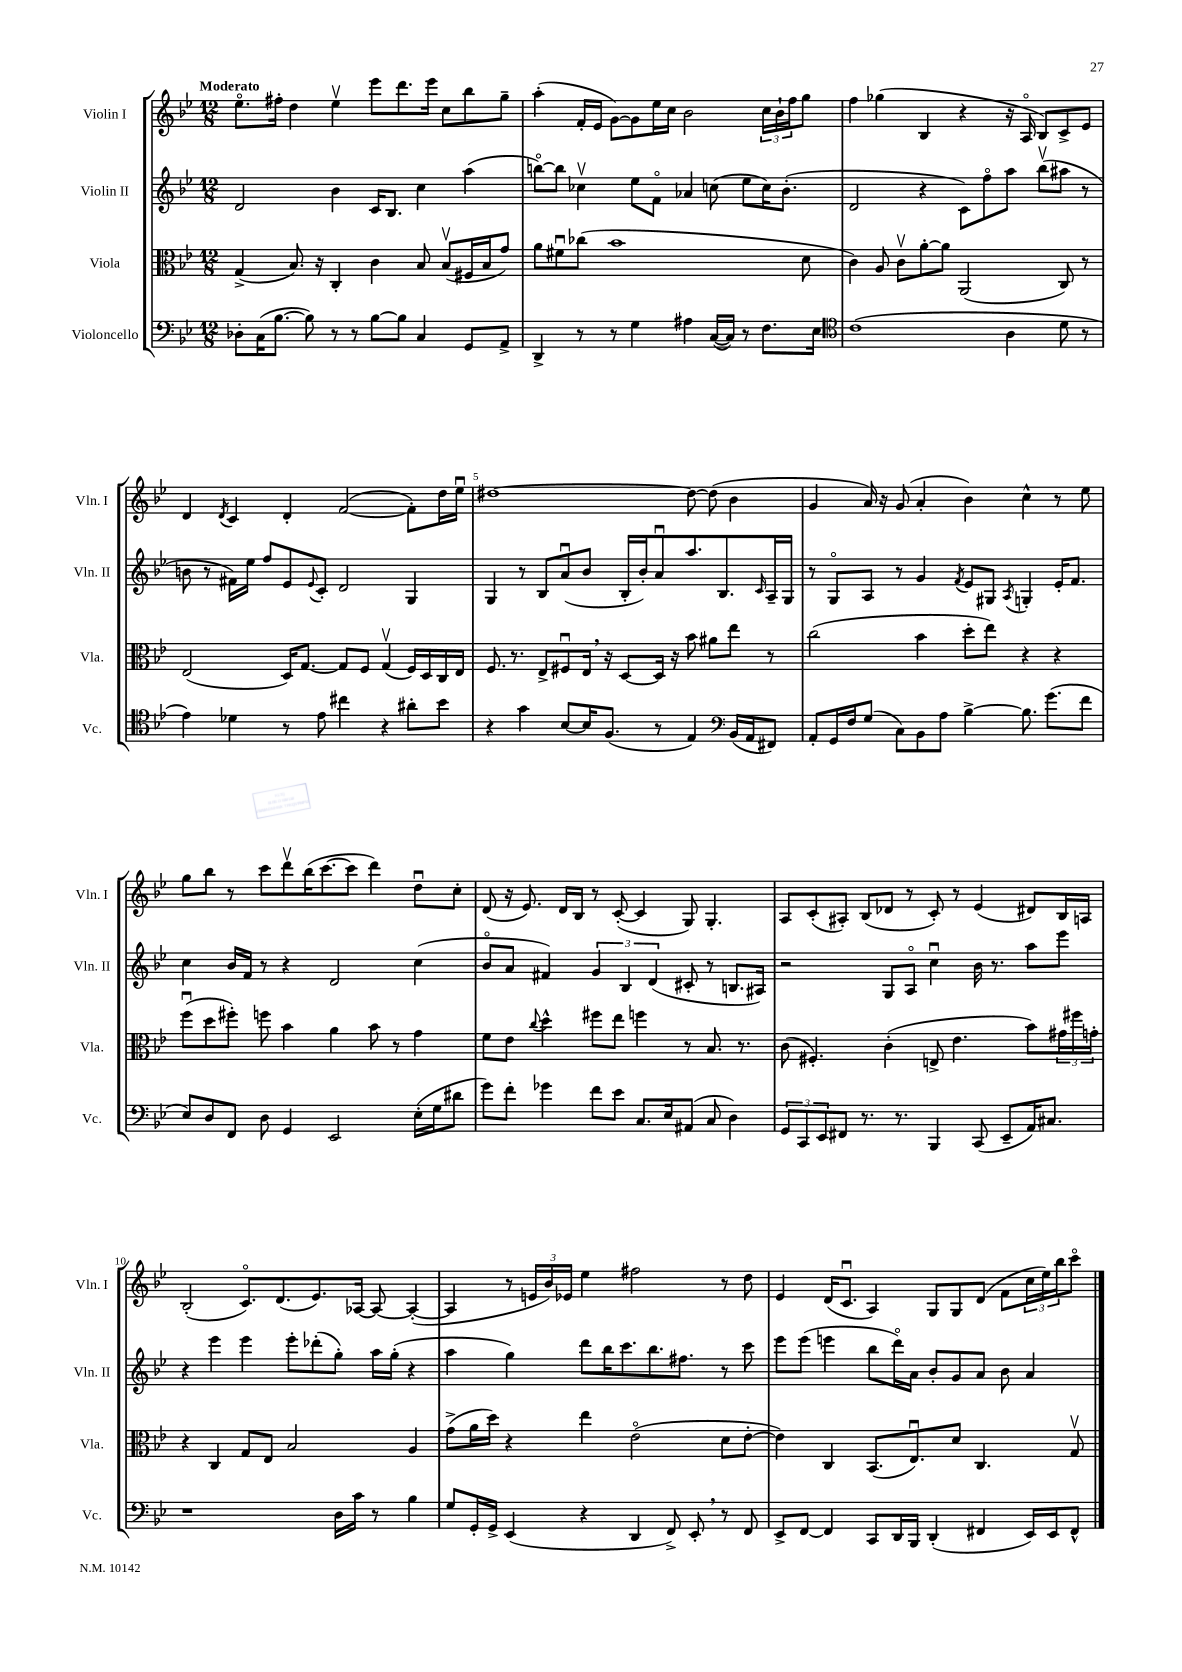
<<
\new StaffGroup <<
\new Staff = "s0" \with { instrumentName = "Violin I" shortInstrumentName = "Vln. I" } {
    \clef treble \key bes \major \numericTimeSignature \time 12/8 \tempo "Moderato"
    ees''8.\flageolet fis''16-. d''4 ees''4\upbow ees'''8 d'''8. ees'''16 c''8 bes''8 g''8-- |
    a''4-.( f'16-. ees'16 g'8~) g'8 ees''16 c''16 bes'2 \tuplet 3/2 { c''16 bes'16-! f''16 } g''8 |
    f''4 ges''4( bes4 r4 r16 a16\flageolet bes8) c'8-> ees'8 |
    d'4 \acciaccatura { d'8 } c'4 d'4-. f'2~( f'8-.) d''16 ees''16\downbow |
    dis''1~ dis''8~ dis''8( bes'4 |
    g'4 a'16) r16 g'8( a'4-. bes'4) c''4-^ r8 ees''8 |
    g''8 bes''8 r8 c'''8 d'''8\upbow bes''16( c'''8.~ c'''8 d'''4) d''8\downbow c''8-. |
    d'8( r16 ees'8.) d'16 bes16 r8 c'8~-.( c'4 g8) g4.-. |
    a8 c'8-.( ais8-.) bes8( des'8 r8 c'8-.) r8 ees'4( dis'8) bes16 a16 |
    bes2-.( c'8.\flageolet) d'8.( ees'8.) aes16~ aes8~ aes4~-.( |
    aes4 r8 \tuplet 3/2 { e'16 bes'16) ees'16 } ees''4 fis''2 r8 d''8 |
    ees'4 d'16( c'8.\downbow a4) g8 g8 d'8( f'8 \tuplet 3/2 { c''16 ees''16) bes''16 } c'''8\flageolet \bar "|." |
}
\new Staff = "s1" \with { instrumentName = "Violin II" shortInstrumentName = "Vln. II" } {
    \clef treble \key bes \major \numericTimeSignature \time 12/8
    d'2 bes'4 c'16 bes8. c''4 a''4( |
    b''8~\flageolet) b''8 ces''4\upbow ees''8 f'8\flageolet aes'4 c''8( ees''8 c''16) bes'8.-.( |
    d'2 r4 c'8) f''8\flageolet a''8 bes''8\upbow( ais''8 r8 |
    b'8 r8 fis'16) ees''16 f''8 ees'8 \appoggiatura { ees'8 } c'8-. d'2 g4 |
    g4 r8 bes8 a'8\downbow( bes'8 bes16-. bes'16-.) a'8\downbow a''8. bes8. \grace { c'16 } a16-- g16 |
    r8 g8\flageolet a8 r8 g'4 \acciaccatura { f'8 } ees'8 gis8 \acciaccatura { a8 } g4-. ees'16-. f'8. |
    c''4 bes'16 f'16 r8 r4 d'2 c''4( |
    bes'8\flageolet a'8 fis'4) \tuplet 3/2 { g'4 bes4 d'4( } cis'8-. r8 b8. ais16) |
    r2 g8 a8\flageolet c''4\downbow bes'16 r8. a''8 ees'''8 |
    r4 ees'''4 ees'''4 ees'''8-. des'''8-.( g''8-.) a''16 g''16-.( r4 |
    a''4 g''4) d'''8 bes''16 c'''8. bes''8. fis''8. r8 c'''8 |
    ees'''8 ees'''8( e'''4 bes''8 d'''16\flageolet) a'16 bes'8-. g'8 a'8 bes'8 a'4 \bar "|." |
}
\new Staff = "s2" \with { instrumentName = "Viola" shortInstrumentName = "Vla." } {
    \clef alto \key bes \major \numericTimeSignature \time 12/8
    g4->( bes8.) r16 c4-. c'4 bes8 bes8\upbow( fis16 bes16 g'8) |
    a'8 fis'8\downbow ces''8( bes'1 d'8 |
    c'4) a8 c'8\upbow a'8~-. a'8 a,2( c8) r8 |
    ees2( d16) g8.~ g8 f8 g4\upbow( f16) d16 c16 ees16 |
    f8. r8. ees8-> fis8\downbow ees16 \breathe r16 d8~ d16 r16 bes'8 ais'8 ees''8 r8 |
    c''2( bes'4 d''8-. ees''8) r4 r4 |
    f''8\downbow( d''8 fis''8-.) f''8 bes'4 a'4 bes'8 r8 g'4 |
    f'8 ees'8 \appoggiatura { c''8 } d''4-^ fis''8 ees''8 f''4 r8 bes8. r8. |
    c'8( fis4.-.) c'4-.( e8-> ees'4. bes'8) \tuplet 3/2 { gis'16 fis''16 g'16-. } |
    r4 c4 g8 ees8 bes2 a4 |
    g'8->( a'16 d''16) r4 ees''4 ees'2\flageolet( d'8 ees'8~-. |
    ees'4) c4 bes,8.( ees8.\downbow) d'8 c4. g8\upbow \bar "|." |
}
\new Staff = "s3" \with { instrumentName = "Violoncello" shortInstrumentName = "Vc." } {
    \clef bass \key bes \major \numericTimeSignature \time 12/8
    des8-. c16( bes8.~ bes8) r8 r8 bes8~ bes8 c4 g,8 a,8-> |
    d,4-> r8 r8 g4 ais4 c16~( c16) r8 f8. ees16 |
    \clef tenor c'1( a4 d'8 r8 |
    ees'4) des'4 r8 ees'8 cis''4 r4 ais'8-. bes'8 |
    r4 g'4 bes8~ bes16 f8.( r8 ees4) \clef bass bes,16( a,16 fis,8) |
    a,8-. g,16 f16 g8( c8) bes,8 a8 bes4~-> bes8. g'8.( f'8 |
    ees8) d8 f,8 d8 g,4 ees,2 ees16-.( g16 dis'8 |
    g'8) f'8-. ges'4 f'8 ees'8 c8. ees16 ais,8( c8 d4) |
    \tuplet 3/2 { g,8 c,8 ees,8 } fis,8 r8. r8. bes,,4 c,8( ees,8-- a,16) cis8. |
    r1 d16 c'16 r8 bes4 |
    g8 g,16-. g,16-> ees,4( r4 d,4 f,8->) ees,8-. \breathe r8 f,8 |
    ees,8-> f,8~ f,4 c,8 d,16 bes,,16 d,4-.( fis,4 ees,16) ees,16 fis,8-^ \bar "|." |
}
>>
>>
\layout { \context { \Score \override BarNumber.break-visibility = ##(#f #t #t) barNumberVisibility = #(every-nth-bar-number-visible 5) } }
